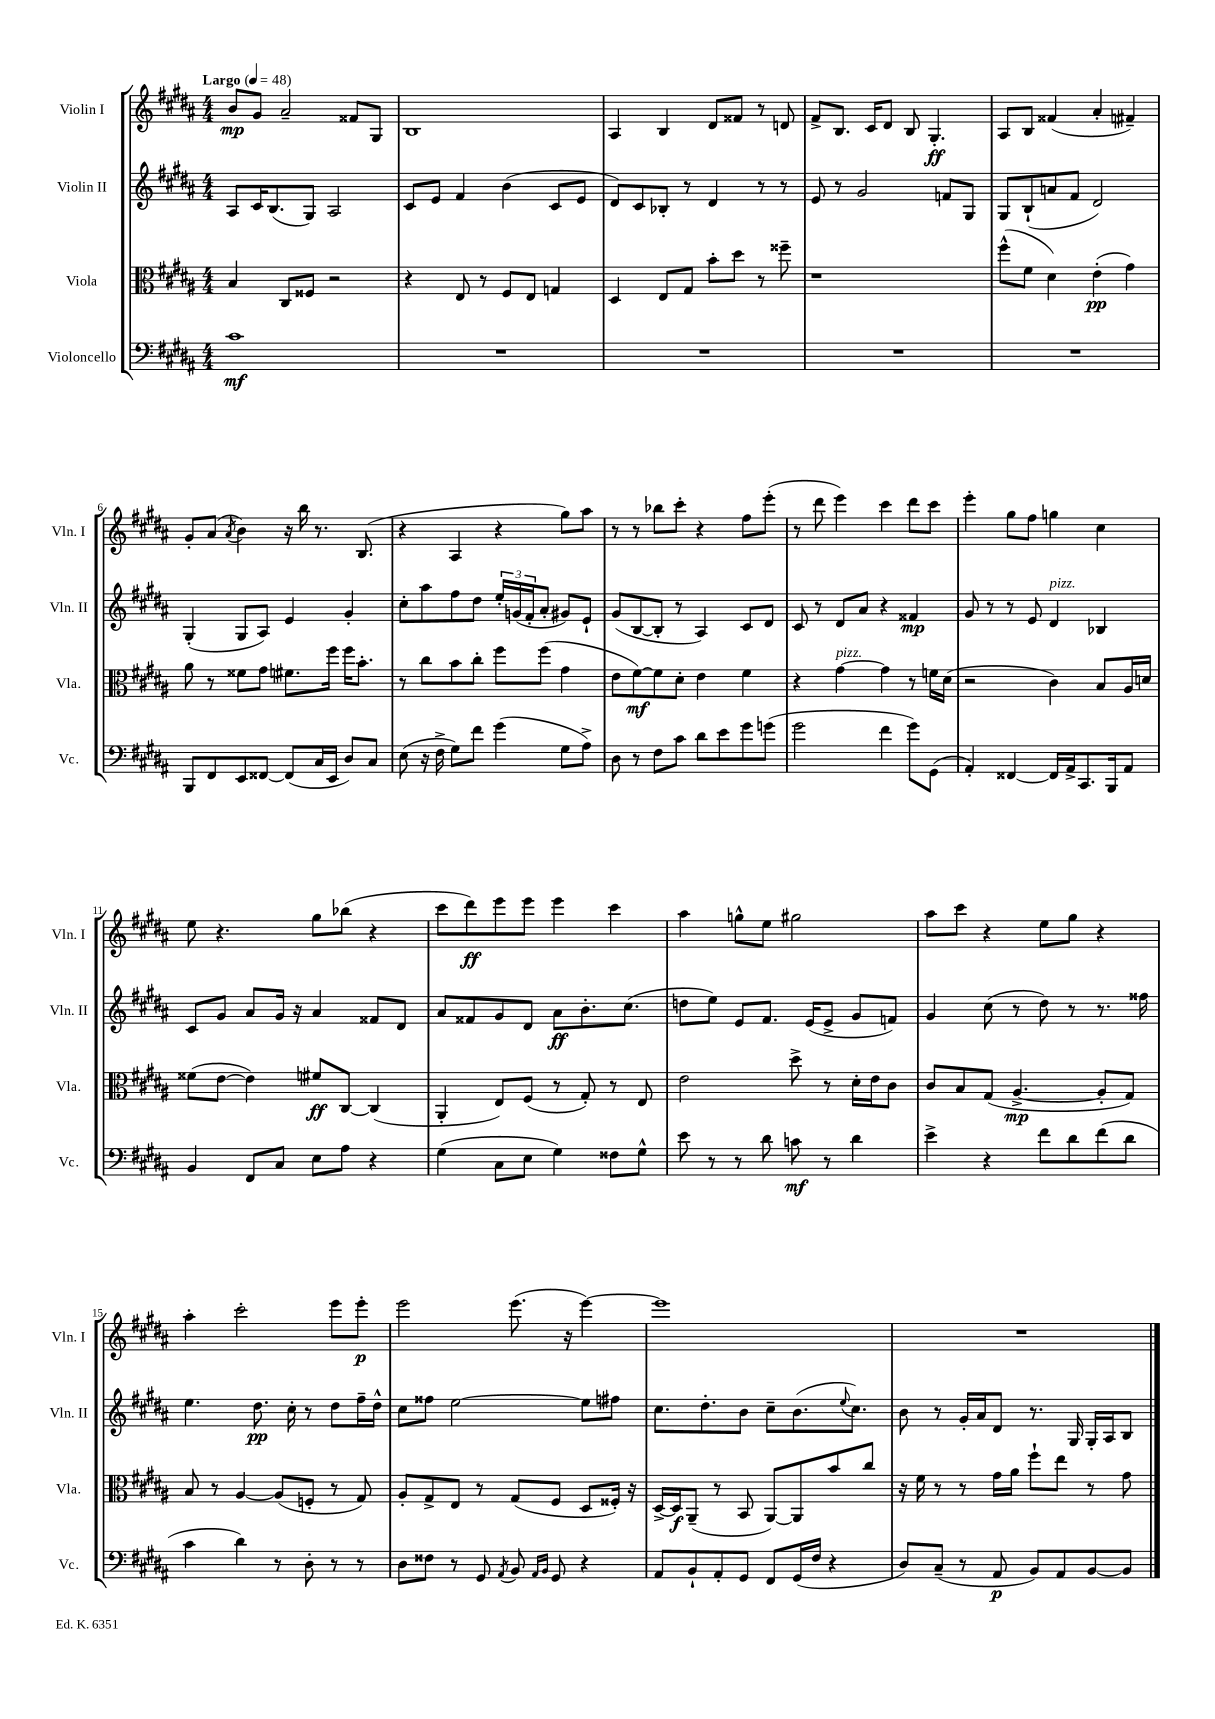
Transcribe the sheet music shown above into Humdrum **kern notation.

**kern	**kern	**kern	**kern
*staff4	*staff3	*staff2	*staff1
*clefF4	*clefC3	*clefG2	*clefG2
*k[f#c#g#d#a#]	*k[f#c#g#d#a#]	*k[f#c#g#d#a#]	*k[f#c#g#d#a#]
*M4/4	*M4/4	*M4/4	*M4/4
*MM48	*MM48	*MM48	*MM48
1c#	4B/	8A#/L	8b/L
.	.	16c#/K	8g#/J
.	.	(8.B/	.
.	8C#/L	.	2a#~/
.	8F##/J	8G#/J)	.
.	2r	2A#/	.
.	.	.	8f##/L
.	.	.	8G#/J
=	=	=	=
1r	4r	8c#/L	1B
.	.	8e/J	.
.	8E/	4f#/	.
.	8r	.	.
.	8F#/L	(4b\	.
.	8E/J	.	.
.	4G/	8c#/L	.
.	.	8e/J	.
=	=	=	=
1r	4D#/	8d#/L)	4A#/
.	.	8c#/	.
.	8E/L	8B-'/J	4B/
.	8G#/J	8r	.
.	8b'\L	4d#/	8d#/L
.	8dd#\J	.	8f##/J
.	8r	8r	8r
.	8ff##~\	8r	8d/
=	=	=	=
1r	1r	8e/	8f#^/L
.	.	8r	8.B/J
.	.	2g#/	.
.	.	.	16c#/LK
.	.	.	8d#/J
.	.	.	8B/
.	.	.	4.G#'/
.	.	8f/L	.
.	.	8G#/J	.
=	=	=	=
1r	(8ff#^^\L	8G#/L	8A#/L
.	8f#\J	(8B`/	8B/J
.	4d#\)	8a/	(4f##/
.	.	8f#/J	.
.	(4e'\	2d#/)	4a#'/
.	4g#\)	.	4f#~/)
=	=	=	=
8BBB/L	8a#\	(4G#'/	8g#'/L
8FF#/	8r	.	(8a#/J
.	.	.	8qa#/
8EE/	8f##\L	8G#/L	4b\)
[8FF##/J	8g#\J	8A#/J)	.
(8FF##/]L	8.f#\L	4e/	16r
.	.	.	16bb\
16C#/L	.	.	8.r
16EE/JJ	16ff#\Jk	.	.
8D#/L)	16ff#\LK	4g#'/	.
.	8.b'\J	.	(8.B/
8C#/J	.	.	.
=	=	=	=
(8E\	8r	8cc#'\L	4r
16r	8cc#\L	8aa#\	.
16F#^\	.	.	.
8G#\L)	8b\	8ff#\	4A#/
8f#\J	8cc#'\J	8dd#\J	.
(4g#\	8ff#\L	24ee'/LL	4r
.	.	(24g/	.
.	.	24f#'/J	.
.	(8ff#\J	8a#'/J	.
8G#\L	4g#\	8g#/L)	8gg#\L)
8A#^\J)	.	8e`/J	8aa#\J
=	=	=	=
8D#\	8e\L	(8g#/L	8r
8r	[8f#\)	[8B/	8r
8F#\L	8f#\]	8B'/]J	8bb-\L
8c#\J	8d#'\J	8r	8ccc#'\J
8d#\L	4e\	4A#/)	4r
8e\	.	.	.
8g#\	4f#\	8c#/L	8ff#\L
(8g\J	.	8d#/J	(8eee'\J
=	=	=	=
2g#\	4r	8c#/	8r
.	.	8r	8ddd#\
.	[4g#\	8d#/L	4eee\)
.	.	8a#/J	.
4f#\	4g#\]	4r	4ccc#\
8g#\L)	8r	4f##/	8ddd#\L
(8GG#\J	16f\LL	.	8ccc#\J
.	(16d#\JJ	.	.
=	=	=	=
4AA#'/)	2r	8g#/	4eee'\
.	.	8r	.
[4FF##/	.	8r	8gg#\L
.	.	8e/	8ff#\J
16FF##/]LL	4c#\)	4d#/	4gg\
16AA#^/J	.	.	.
8.CC#/	.	.	.
.	8B/L	4B-/	4cc#\
16BBB/k	.	.	.
8AA#/J	16A#/L	.	.
.	16d/JJ	.	.
=	=	=	=
4BB/	(8f##\L	8c#/L	8ee\
.	[8e\J	8g#/J	4.r
8FF#/L	4e\])	8a#/L	.
8C#/J	.	16g#/Jk	.
.	.	16r	.
8E\L	8f#/L	4a#/	8gg#\L
8A#\J	[8C#/J	.	(8bb-\J
4r	(4C#/]	8f##/L	4r
.	.	8d#/J	.
=	=	=	=
(4G#\	4AA#'/	8a#/L	8ccc#\L
.	.	8f##/	8ddd#\)
8C#\L	8E/L)	8g#/	8eee\
8E\J	(8F#/J	8d#/J	8eee\J
4G#\)	8r	8a#\L	4eee\
.	8G#'/)	8.b'\	.
8F##\L	8r	.	4ccc#\
.	.	(8.cc#\J	.
8G#^^\J	8E/	.	.
=	=	=	=
8e\	2e\	8dd\L	4aa#\
8r	.	8ee\J)	.
8r	.	8e/L	8gg^^\L
8d#\	.	8.f#/J	8ee\J
8c\	8dd#^\	.	2gg#\
.	.	(16e/LK	.
8r	8r	8e^/J	.
4d#\	16d#'\LL	8g#/L	.
.	16e\J	.	.
.	8c#\J	8f/J)	.
=	=	=	=
4e^\	8c#/L	4g#/	8aa#\L
.	8B/	.	8ccc#\J
4r	(8G#/J	(8cc#\	4r
.	[4.A#^/	8r	.
8f#\L	.	8dd#\)	8ee\L
8d#\	.	8r	8gg#\J
(8f#\	8A#'/]L	8.r	4r
8d#\J	8G#/J)	.	.
.	.	16ff##\	.
=	=	=	=
4c#\	8B/	4.ee\	4aa#'\
.	8r	.	.
4d#\)	[4A#/	.	2ccc#'\
.	.	8.dd#\	.
8r	(8A#/]L	.	.
.	.	16cc#'\	.
8D#'\	8F'/J	8r	.
8r	8r	8dd#\L	8eee\L
8r	8G#/)	16ff#~\L	8eee'\J
.	.	16dd#^^\JJ	.
=	=	=	=
8D#\L	8A#'/L	8cc#\L	2eee\
8F##\J	8G#^/	8ff##\J	.
8r	8E/J	[2ee\	.
8GG#/	8r	.	.
8qAA#/	.	.	.
8BB/	(8G#/L	.	(8.eee\
16qqAA#/LL	.	.	.
16qqBB/JJ	.	.	.
8GG#/	8F#/J	.	.
.	.	.	16r
4r	8D#/L	8ee\]L	[4eee\)
.	16F##'/Jk)	8ff#\J	.
.	16r	.	.
=	=	=	=
8AA#/L	[16D#^/LL	8.cc#\L	1eee]
.	16D#/]J	.	.
8BB`/	(8AA#~/J	.	.
.	.	8.dd#'\	.
8AA#'/	8r	.	.
8GG#/J	8BB/	8b\J	.
8FF#/L	[8AA#/L)	8cc#~\L	.
(16GG#/L	8AA#/]	(8.b\	.
16F#/JJ	.	.	.
4r	8b/	.	.
.	.	8qqee/	.
.	.	8.cc#\J)	.
.	8cc#/J	.	.
=	=	=	=
8D#/L)	16r	8b\	1r
.	16f#\	.	.
(8C#~/J	8r	8r	.
8r	8r	16g#'/LL	.
.	.	16a#/J	.
8AA#/	16g#\LL	8d#/J	.
.	16a#\JJ	.	.
8BB/L)	8ff#`\L	8.r	.
8AA#/	8ee\J	.	.
.	.	16G#/	.
[8BB/	8r	16G#'/LL	.
.	.	16A#/J	.
8BB/]J	8g#\	8B/J	.
==	==	==	==
*-	*-	*-	*-
